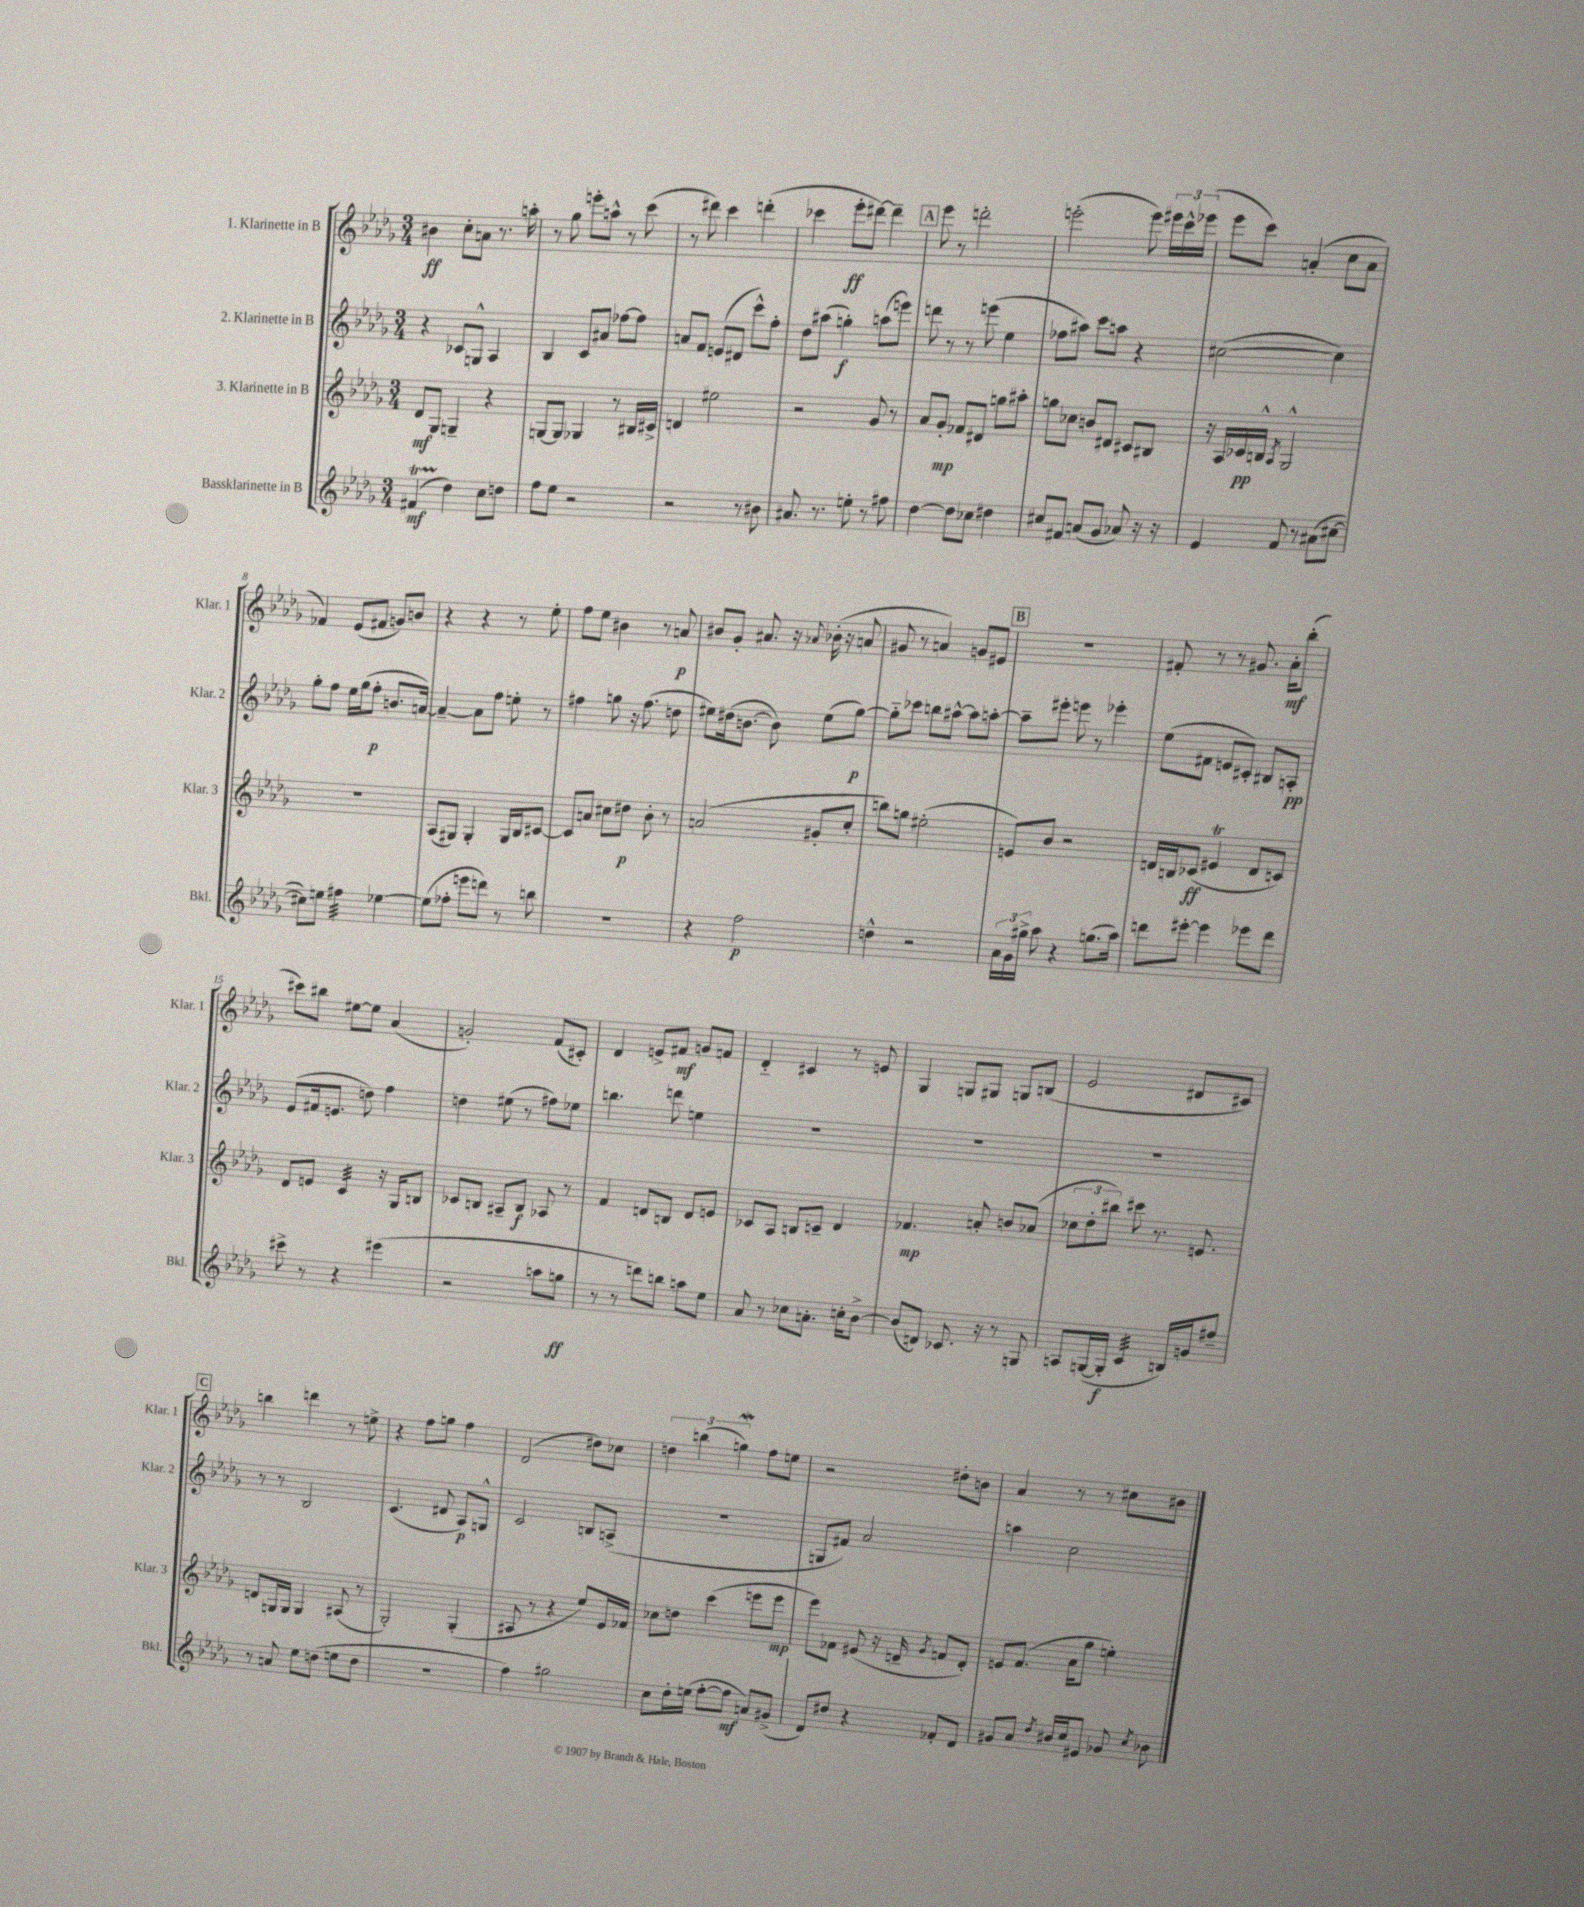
<<
\new StaffGroup <<
\new Staff = "s0" \with { instrumentName = "1. Klarinette in B" shortInstrumentName = "Klar. 1" } {
    \clef treble \key des \major \numericTimeSignature \time 3/4
    \autoBeamOff bis'4\ff c''8[-. a'8] r8. a''16-. |
    r8 ges''8 e'''8[-. a''8]-^ r8 c'''8( |
    r8 dis'''8) c'''4 d'''4-.( |
    ces'''4 ees'''8[-.\ff dis'''8]~) dis'''4-- |
    \mark \markup { \box "A" } ees'''8 r8 d'''2-. |
    e'''2-.( e'''8) \tuplet 3/2 { eis'''16[ c'''16-^ ees'''16]( } |
    ees'''8[ c'''8]) a'4-.( c''8[ a'8] |
    fes'4) ees'8[( fis'8] g'8[) b'8] |
    r4 r4 r8 ees''8-. |
    f''8[ ees''8] bis'4 r8 a'8\p |
    bis'8[ ges'8]-. ais'8. r16 \appoggiatura { aes'8 } bes'16-.( r16 a'8 |
    gis'8 r8 a'4) g'8[ eis'8] |
    \mark \markup { \box "B" } R2. |
    fis'8-. r8 r8 gis'8. aes'16[-.\mf bes''8]-.( |
    cis'''8[) bis''8] eis''8[~ eis''8] aes'4( |
    g'2-.) f'8[( cis'8]-.) |
    des'4 e'8[-> fis'8]\mf g'8[ f'8] |
    des'4-_ cis'4 r8 e'8 |
    ges4 g8[ gis8] g8[ b8]( |
    ees'2 dis'8[ cis'8]) |
    \mark \markup { \box "C" } b''4 d'''4 r8 e''8-> |
    r4 f''8[ g''8] f''4 |
    des'2( dis''8[) ces''8] |
    \tuplet 3/2 { d''4 b''4( g''4\mordent) } f''8[ e''8] |
    r2 dis''8[-. b'8] |
    aes'4 r8 r8 cis''8[ bis'8] \bar "|." |
}
\new Staff = "s1" \with { instrumentName = "2. Klarinette in B" shortInstrumentName = "Klar. 2" } {
    \clef treble \key des \major \numericTimeSignature \time 3/4
    \autoBeamOff r4 ces'8[ g8]-^ aes4 |
    bes4 c'8[ ais'8] fes''8[~ fes''8] |
    a'8[ f'8] e'8[( dis'8] c'''8[-^) f''8]-. |
    des''8[ ais''8]( g''4-.\f) a''8[( e'''8]) |
    \mark \markup { \box "A" } d'''8 r8 r8 e'''8( ees''4 |
    fes''8[ ais''8]) c'''8[ a''8] r4 |
    cis''2~( cis''4) |
    ges''8[-. f''8] ees''16[ ges''16( f''8]-.\p b'8.[ a'16]~) |
    a'4~-- a'8[ f''8] e''8-. r8 |
    fis''4 g''8 r16 fis''8.( d''8 |
    eis''8[) dis''16( b'8.]~ b'8) eis''8[( ges''8]~\p) |
    ges''8[-_ ces'''8] b''8[ ais''8]~-^ ais''8[ a''8]~-. |
    \mark \markup { \box "B" } a''8[-- eis'''8]-. e'''8 r8 ees'''4-. |
    ees''8[( fis'8] e'8[ cis'8]-.) bis8[ a8]-.\pp |
    ees'8[( fis'16 e'8.] d''8) f''4 |
    d''4 eis''8( r8 fis''8[) ees''8] |
    b''4. d'''8 e''4 |
    R2. |
    R2. |
    R2. |
    \mark \markup { \box "C" } r8 r8 bes2 |
    c'4.( dis'8 aes8[\p) g8]-^ |
    c'2 b8[ a8]->( |
    R2. |
    g8[ fis'8]) aes'2 |
    a''4 c''2 \bar "|." |
}
\new Staff = "s2" \with { instrumentName = "3. Klarinette in B" shortInstrumentName = "Klar. 3" } {
    \clef treble \key des \major \numericTimeSignature \time 3/4
    \autoBeamOff des'8[\mf ges8] g4-- r4 |
    g8[~ g8] ges4 r8 bis16[ cis'16]-> |
    d'4 eis''2 |
    r2 ges'8 r8 |
    \mark \markup { \box "A" } aes'8[ ges'8]-.\mp fes'8[ dis'8] g''8[ ais''8]-. |
    g''8[ ces''8] b'8[ dis'8] cis'8[ bis8] |
    r16 aes16[ ces'16\pp b16]-^ \acciaccatura { aes8 } ges2-^ |
    R2. |
    aes8[( gis8]) gis4-. gis16[ bes16 cis'8]~ |
    cis'8[ a'8] cis''8[ dis''8]\p bes'8-. r8 |
    a'2( gis'8[-. c''8]-. |
    b''8[) g''8] eis''2-.( |
    \mark \markup { \box "B" } e'8[) bes'8] r2 |
    d'16[ b16 ces'8]\ff( eis'4\trill d'8[ c'8]) |
    des'8[ e'8] c'4:32 r16 ges16[ b8] |
    ces'8[ b8] ais8[-- b8]\f aes8 r8 |
    f'4 d'8[ b8] d'8[ e'8] |
    ces'8[ aes8] b8[ c'8]-- des'4 |
    fes'4.\mp a'8-. b'8[ aes'8]( |
    \tuplet 3/2 { ces''8[ des''8-. bis''8]) } cis'''8 r8. e'8. |
    \mark \markup { \box "C" } d'8[ g16 g16] g4 ais8( r8 |
    ges2-.) ges4-.( |
    ais8 r8 r4 ees''8[) ees'16 fes'16] |
    ces''8[ d''8] c'''4( e'''8[ e'''8]\mp |
    ees'''8[) fes'8] eis'8( r16 d'16-- \acciaccatura { ges'8 } f'8[ d'8]-.) |
    e'8[ f'8.]( aes'16[ ges''8] e''4-.) \bar "|." |
}
\new Staff = "s3" \with { instrumentName = "Bassklarinette in B" shortInstrumentName = "Bkl." } {
    \clef treble \key des \major \numericTimeSignature \time 3/4
    \autoBeamOff fis'4\startTrillSpan\mf( des''4\stopTrillSpan) c''8[ d''8] |
    f''8[ ees''8] r2 |
    r2 r8 bis'8 |
    ais'8. r8. e''8-. r8 fis''8 |
    \mark \markup { \box "A" } des''4~ des''8[ ces''8] dis''4 |
    cis''8[ fis'8] a'8[( ges'8] aes'8) r16 r16 |
    ees'4 f'8 r8 ais'8[( cis''8]~ |
    cis''8[) e''8] fis''4:32 ees''4~ |
    ees''8[( fes''8]-. e'''8[ d'''8]) r8 b''8 |
    R2. |
    r4 f''2\p |
    d''4-^ r2 |
    \mark \markup { \box "B" } \tuplet 3/2 { aes'16[ ges'16 gis''16]-> } aes''8 r4 g''8.[( aes''16]) |
    d'''8[ eis'''8]~-. eis'''4 ees'''8[ d'''8] |
    cis'''8-> r8 r4 eis'''4( |
    r2 a''8[ g''8]\ff |
    r8 r8 d'''8[) b''8] a''8[ ees''8] |
    aes'8 r8 ces''8[ a'8.]-. c''16[-. bes'8]~-> |
    bes'8[( d'8]) ces'8. r16 r8 g8 |
    a8[ g16~( g16]-.\f c'4:32 b16[) g'16 fis''8]-- |
    \mark \markup { \box "C" } r8 a'8 ees''8[ d''8]( e''8[ d''8] |
    R2. |
    f''4) gis''2 |
    c''8[ des''16-. e''16]( f''8[~-. f''8]\mf a'8[) gis'8]->( |
    des'8[) dis''8] r4 fes'8[-. des'8] |
    gis'8[ aes'8] \acciaccatura { des''8 } bis'16[ c''16 eis'8] ges'8 \acciaccatura { c''8 } bes'8 \bar "|." |
}
>>
>>
